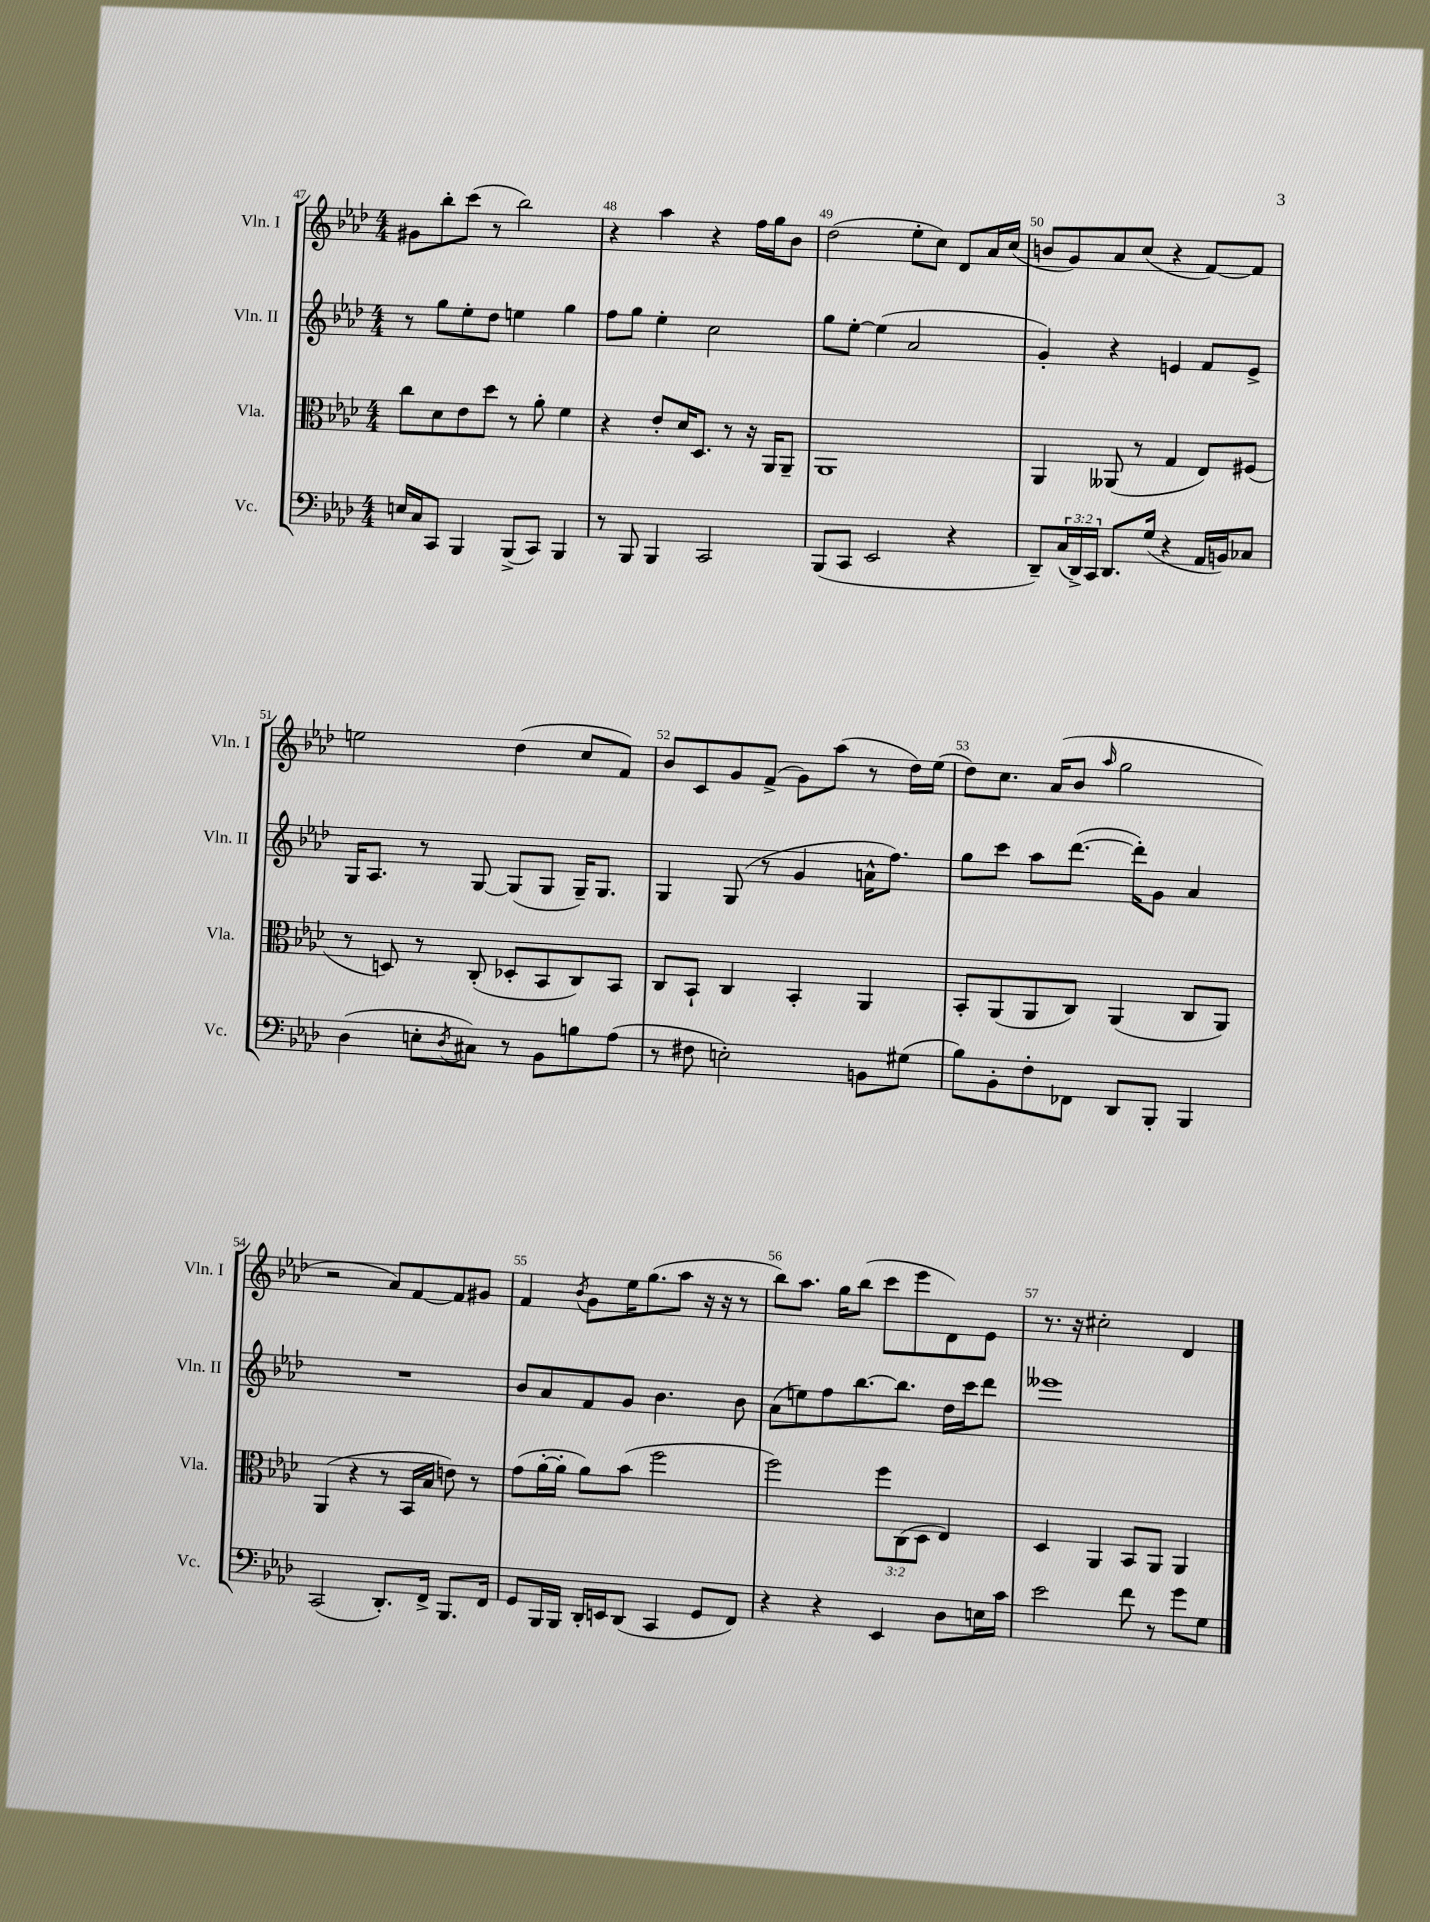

**kern	**kern	**kern	**kern
*part4	*part3	*part2	*part1
*staff4	*staff3	*staff2	*staff1
*I"Vc.	*I"Vla.	*I"Vln. II	*I"Vln. I
*I'Vc.	*I'Vla.	*I'Vln. II	*I'Vln. I
*clefF4	*clefC3	*clefG2	*clefG2
*k[b-e-a-d-]	*k[b-e-a-d-]	*k[b-e-a-d-]	*k[b-e-a-d-]
*M4/4	*M4/4	*M4/4	*M4/4
=47	=47	=47	=47
16En/LL	8cc\L	8r	8g#X\L
16C/J	.	.	.
8CC/J	8d-\	8gg\L	8bb-'\
4BBB-/	8e-\	8ee-'\	(8ccc\J
.	8dd-\J	8dd-\J	8r
(8BBB-^/L	8r	4een\	2bb-\)
8CC/J)	8a-'\	.	.
4BBB-/	4f\	4gg\	.
=48	=48	=48	=48
8r	4r	8ff\L	4r
8BBB-/	.	8gg\J	.
4BBB-/	8e-'/L	4ee-'\	4aa-\
.	16d-/K	.	.
.	8.D-/J	.	.
2CC/	.	2cc\	4r
.	8r	.	.
.	16r	.	16ff\LL
.	16AA-/KL	.	16gg\J
.	8AA-~/J	.	8b-\J
=49	=49	=49	=49
(8BBB-/L	1AA-	8gg\L	(2dd-\
8CC/J	.	[8ee-'\J	.
2EE-/	.	(4ee-\]	.
.	.	2a-/	8ee-'\L
.	.	.	8cc\J)
4r	.	.	8d-/L
.	.	.	16a-/L
.	.	.	(16cc/JJ
=50	=50	=50	=50
8DD-~/L)	4AA-/	4g'/)	8bn/L
(24C/L	.	.	8g/)
24DD-^/)	.	.	.
24CC/JJ	.	.	.
8.DD-/L	(8AA--X/	4r	8a-/
.	8r	.	(8cc/J
(16G/Jk	.	.	.
4r	4G/	4en/	4r
16AA-/LL	8E-/L)	8f/L	[8f/L)
16BBn/J)	.	.	.
8C-X/J	(8F#X/J	8e^/J	8f/J]
!!LO:LB:g=z
=51	=51	=51	=51
(4D-\	8r	16G/KL	2een\
.	.	8.A-/J	.
.	8Dn/)	.	.
8En'\L	8r	8r	.
8qD-/	.	.	.
8C#X\J)	(8C'/	[8G/	.
8r	8D-X'/L	(8G/L]	(4dd-\
8BB-\L	8BB-/	8G/J	.
8Bn\	8C/)	16G~/KL)	8cc/L
.	.	8.G/J	.
(8A-\J	8BB-/J	.	8f/J)
=52	=52	=52	=52
8r	8C/L	4G/	8b-/L
8F#X\	8BB-`/J	.	8c/
2En'\)	4C/	(8G/	8g/
.	.	8r	(8f^/J
.	4BB-'/	4g/	8g\L)
.	.	.	(8aa-\J
8BBn\L	4AA-/	16an^^\KL	8r
.	.	8.ff\J)	.
(8G#X\J	.	.	16dd-\LL)
.	.	.	(16ee-\JJ
=53	=53	=53	=53
8B-\L)	8BB-'/L	8gg\L	8dd-\L)
8BB-'\	(8AA-/	8ccc\J	8.cc\J
8F'\	8AA-/	8aa-\L	.
.	.	.	(16a-/KL
8FF-X\J	8C/J)	([8.ddd-\J	8b-/J
.	.	.	16qqaa-/
8DD-/L	(4AA-/	.	2gg\
.	.	16ddd-'\KL])	.
8BBB-'/J	.	8g\J	.
4BBB-/	8C/L	4a-/	.
.	8AA-/J)	.	.
!!LO:LB:g=z
=54	=54	=54	=54
(2CC/	(4AA-/	1r	2r
.	4r	.	.
8.DD-'/L)	8r	.	8a-/L)
.	16BB-/LL	.	[8f/
16FF^/Jk	16B-/JJ	.	.
8.BBB-/L	8en\)	.	8f/]
.	8r	.	8g#X/J
16FF/Jk	.	.	.
=55	=55	=55	=55
8GG/L	(8g\L	8b-/L	4f/
16BBB-/L	[16a-'\L	8a-/	.
16BBB-/JJ	16a-'\JJ]	.	.
.	.	.	8qb-/
16DD-'/LL	8a-\L)	8f/	8g\L
16EEn/J	.	.	.
(8DD-/J	(8b-\J	8g/J	16ee-\K
.	.	.	(8.gg\
4CC/	2ff\	4.b-\	.
.	.	.	8aa-\J
8GG/L	.	.	16r
.	.	.	16r
8FF/J)	.	8b-\	8r
=56	=56	=56	=56
4r	2ff\)	(8a-\L	8bb-\L)
.	.	8een\)	8.aa-\J
4r	.	8ff\	.
.	.	.	16gg\KL
.	.	[8.bb-\	(8bb-\J
4EE-/	12ff\L	.	8ccc\L
.	.	8.bb-\J]	.
.	(12C\	.	.
.	.	.	8eee-\
.	12D-\J	.	.
8D-\L	4E-/)	16dd-\LL	8d-\)
.	.	16ccc\J	.
16En\L	.	8ddd-\J	8e-\J
16c\JJ	.	.	.
=57	=57	=57	=57
2e-\	4D-/	1eee--X	8.r
.	.	.	16r
.	4AA-/	.	2cc#X'\
8f\	8BB-/L	.	.
8r	8AA-/J	.	.
8g\L	4AA-/	.	4d-/
8G\J	.	.	.
==	==	==	==
*-	*-	*-	*-
